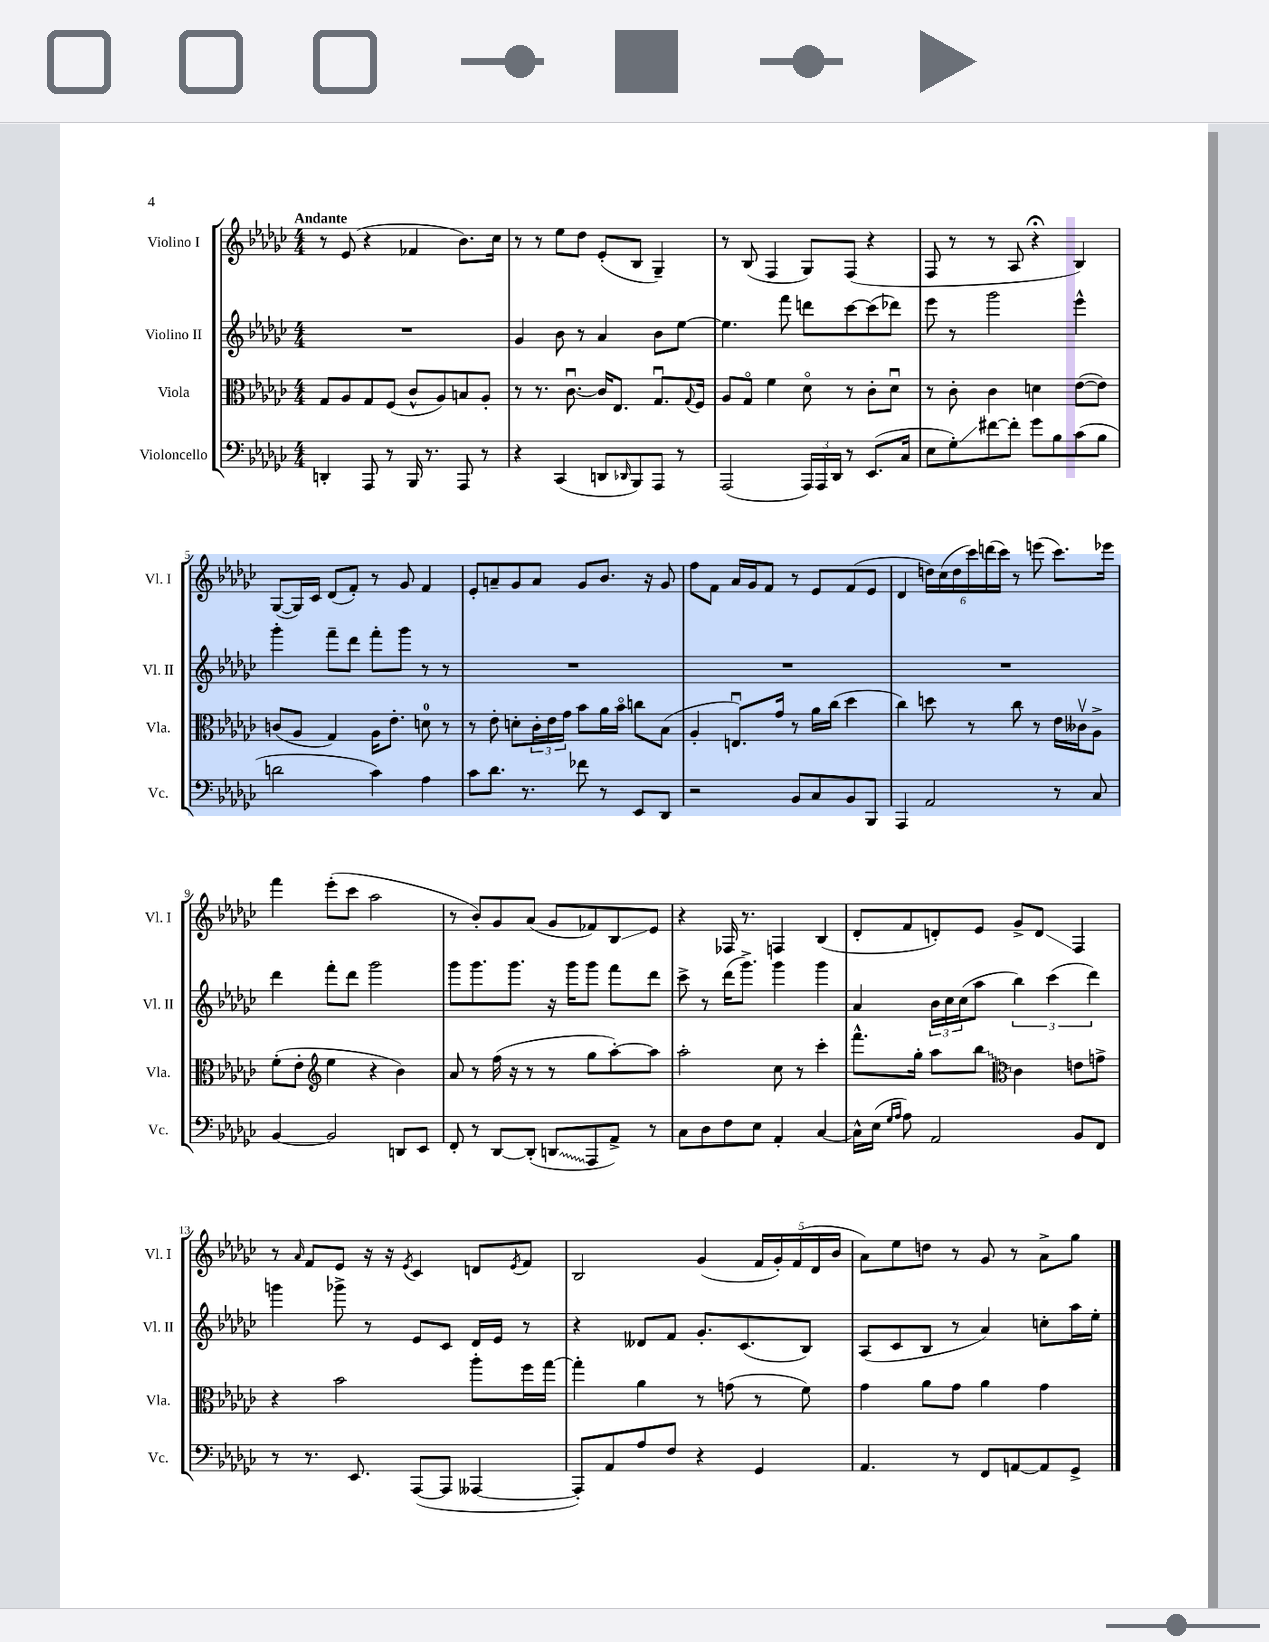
<<
\new StaffGroup <<
\new Staff = "s0" \with { instrumentName = "Violino I" shortInstrumentName = "Vl. I" } {
    \clef treble \key ges \major \numericTimeSignature \time 4/4 \tempo "Andante"
    r8 ees'8( r4 fes'4 bes'8.) ces''16 |
    r8 r8 ees''8 des''8 ees'8-.( bes8 ges4--) |
    r8 bes8( f4 ges8) f8( r4 |
    f8 r8 r8 aes8 r4\fermata bes4) |
    ges8~( ges16) ces'16 des'8( f'8-.) r8 ges'8 f'4 |
    ees'8-. a'8-- ges'8 a'8 ges'8 bes'8. r16 ges'8 |
    f''8 f'8 aes'16 ges'16 f'8 r8 ees'8 f'8( ees'8 |
    des'4 \tuplet 6/4 { d''16) ces''16( d''16 ces'''16) d'''16( ces'''16) } r8 e'''8( ces'''8.) ees'''16 |
    f'''4 ees'''8-.( ces'''8 aes''2 |
    r8 bes'8-.) ges'8 aes'8( ges'8 fes'8) bes8\glissando ees'8 |
    r4 fes16 r8. f4 bes4( |
    des'8-. f'8 d'8-.) ees'8 ges'8-> d'8\glissando f4 |
    r8 \grace { aes'16 } f'8 ees'8 r16 r16 \acciaccatura { ees'8 } ces'4 d'8 \acciaccatura { ees'8 } f'8 |
    bes2 ges'4( \tuplet 5/4 { f'16 ges'16-.) f'16( des'16 bes'16 } |
    aes'8) ees''8 d''8 r8 ges'8 r8 aes'8-> ges''8 \bar "|." |
}
\new Staff = "s1" \with { instrumentName = "Violino II" shortInstrumentName = "Vl. II" } {
    \clef treble \key ges \major \numericTimeSignature \time 4/4
    R1 |
    ges'4 bes'8 r8 aes'4 bes'8 ees''8~ |
    ees''4. f'''8 d'''8 ces'''8~ ces'''8( des'''8) |
    ees'''8 r8 ges'''2 ees'''4-^ |
    ges'''4-. f'''8-- des'''8 f'''8-. ges'''8 r8 r8 |
    R1 |
    R1 |
    R1 |
    des'''4 f'''8-. des'''8 ges'''2 |
    ges'''8 ges'''8. ges'''8. r16 ges'''16 ges'''8 f'''8 des'''8 |
    ces'''8-> r8 des'''16( ges'''8.->) ges'''4 ges'''4 |
    aes'4 \tuplet 3/2 { bes'16 ces''16 ces''16( } aes''8 \tuplet 3/2 { bes''4) ces'''4( des'''4) } |
    g'''4 ges'''8-> r8 ees'8 ces'8 des'16 ees'16 r8 |
    r4 deses'8 f'8 ges'8.-. ces'8.( bes8) |
    aes8( ces'8 bes8 r8 aes'4) c''8-. aes''16 ees''16-. \bar "|." |
}
\new Staff = "s2" \with { instrumentName = "Viola" shortInstrumentName = "Vla." } {
    \clef alto \key ges \major \numericTimeSignature \time 4/4
    ges8 aes8 ges8 f8( ces'8-^ aes8) b8 aes8-. |
    r8 r8. ces'8.~\downbow ces'16 ees8. ges8.\downbow \appoggiatura { ges8 } f16 |
    aes8 ges8\flageolet f'4 des'8\flageolet r8 ces'8-. des'8\downbow |
    r8 ces'8-. ces'4 d'4 ees'8~( ees'8) |
    c'8( aes8 ges4) aes16 ees'8.-. d'8-0 r8 |
    r8 ees'8-. d'8-. \tuplet 3/2 { ces'16-. ees'16 ges'16 } bes'8 aes'16 bes'16\flageolet c''8 bes8( |
    aes4-. e8.\downbow) ges'16 r8 aes'16 ces''16( des''4 |
    ces''4) d''8 r8 ces''8 r8 ees'16 ceses'16\upbow aes8-> |
    f'8-.( ees'8-. \clef treble ees''4 r4 bes'4) |
    aes'8 r8 f''16( r16 r8 r8 ges''8 aes''8~-.) aes''8 |
    aes''2-. ces''8 r8 ces'''4-. |
    f'''8.-^ ges''16-. aes''8 \once \override Glissando.style = #'zigzag bes''8\glissando \clef alto ces'4 e'8 g'8-> |
    r4 bes'2 aes''8-. f''16 ges''16~ |
    ges''4-. aes'4 r8 g'8( r8 f'8) |
    ges'4 aes'8 ges'8 aes'4 ges'4 \bar "|." |
}
\new Staff = "s3" \with { instrumentName = "Violoncello" shortInstrumentName = "Vc." } {
    \clef bass \key ges \major \numericTimeSignature \time 4/4
    d,4-. aes,,8 r8 bes,,16 r8. aes,,8 r8 |
    r4 ces,4( d,8 \grace { des,16 } bes,,8) aes,,8 r8 |
    aes,,2( \tuplet 3/2 { aes,,16) aes,,16 des,16 } r8 ees,8.( ces16 |
    ees8 ges8-.\glissando) fis'8~ fis'8-. ges'8 bes8 ces'8( bes8 |
    d'2 ces'4) aes4 |
    ces'8 des'8. r8. fes'8 r8 ees,8 des,8 |
    r2 bes,8 ces8 bes,8 bes,,8 |
    aes,,4 aes,2 r8 ces8 |
    bes,4~ bes,2 d,8 ees,8 |
    f,8-. r8 des,8~ des,8-.( \once \override Glissando.style = #'zigzag d,8\glissando aes,,8 aes,8->) r8 |
    ces8 des8 f8 ees8 aes,4-. ces4~ |
    ces16-^ ees16( \grace { ges16 aes16 } aes8) aes,2 bes,8 f,8 |
    r8 r8. ees,8. aes,,8~( aes,,8 aeses,,4~ |
    aeses,,8-.) aes,8 aes8 f8 r4 ges,4 |
    aes,4. r8 f,8 a,8~ a,8 ges,8-> \bar "|." |
}
>>
>>
